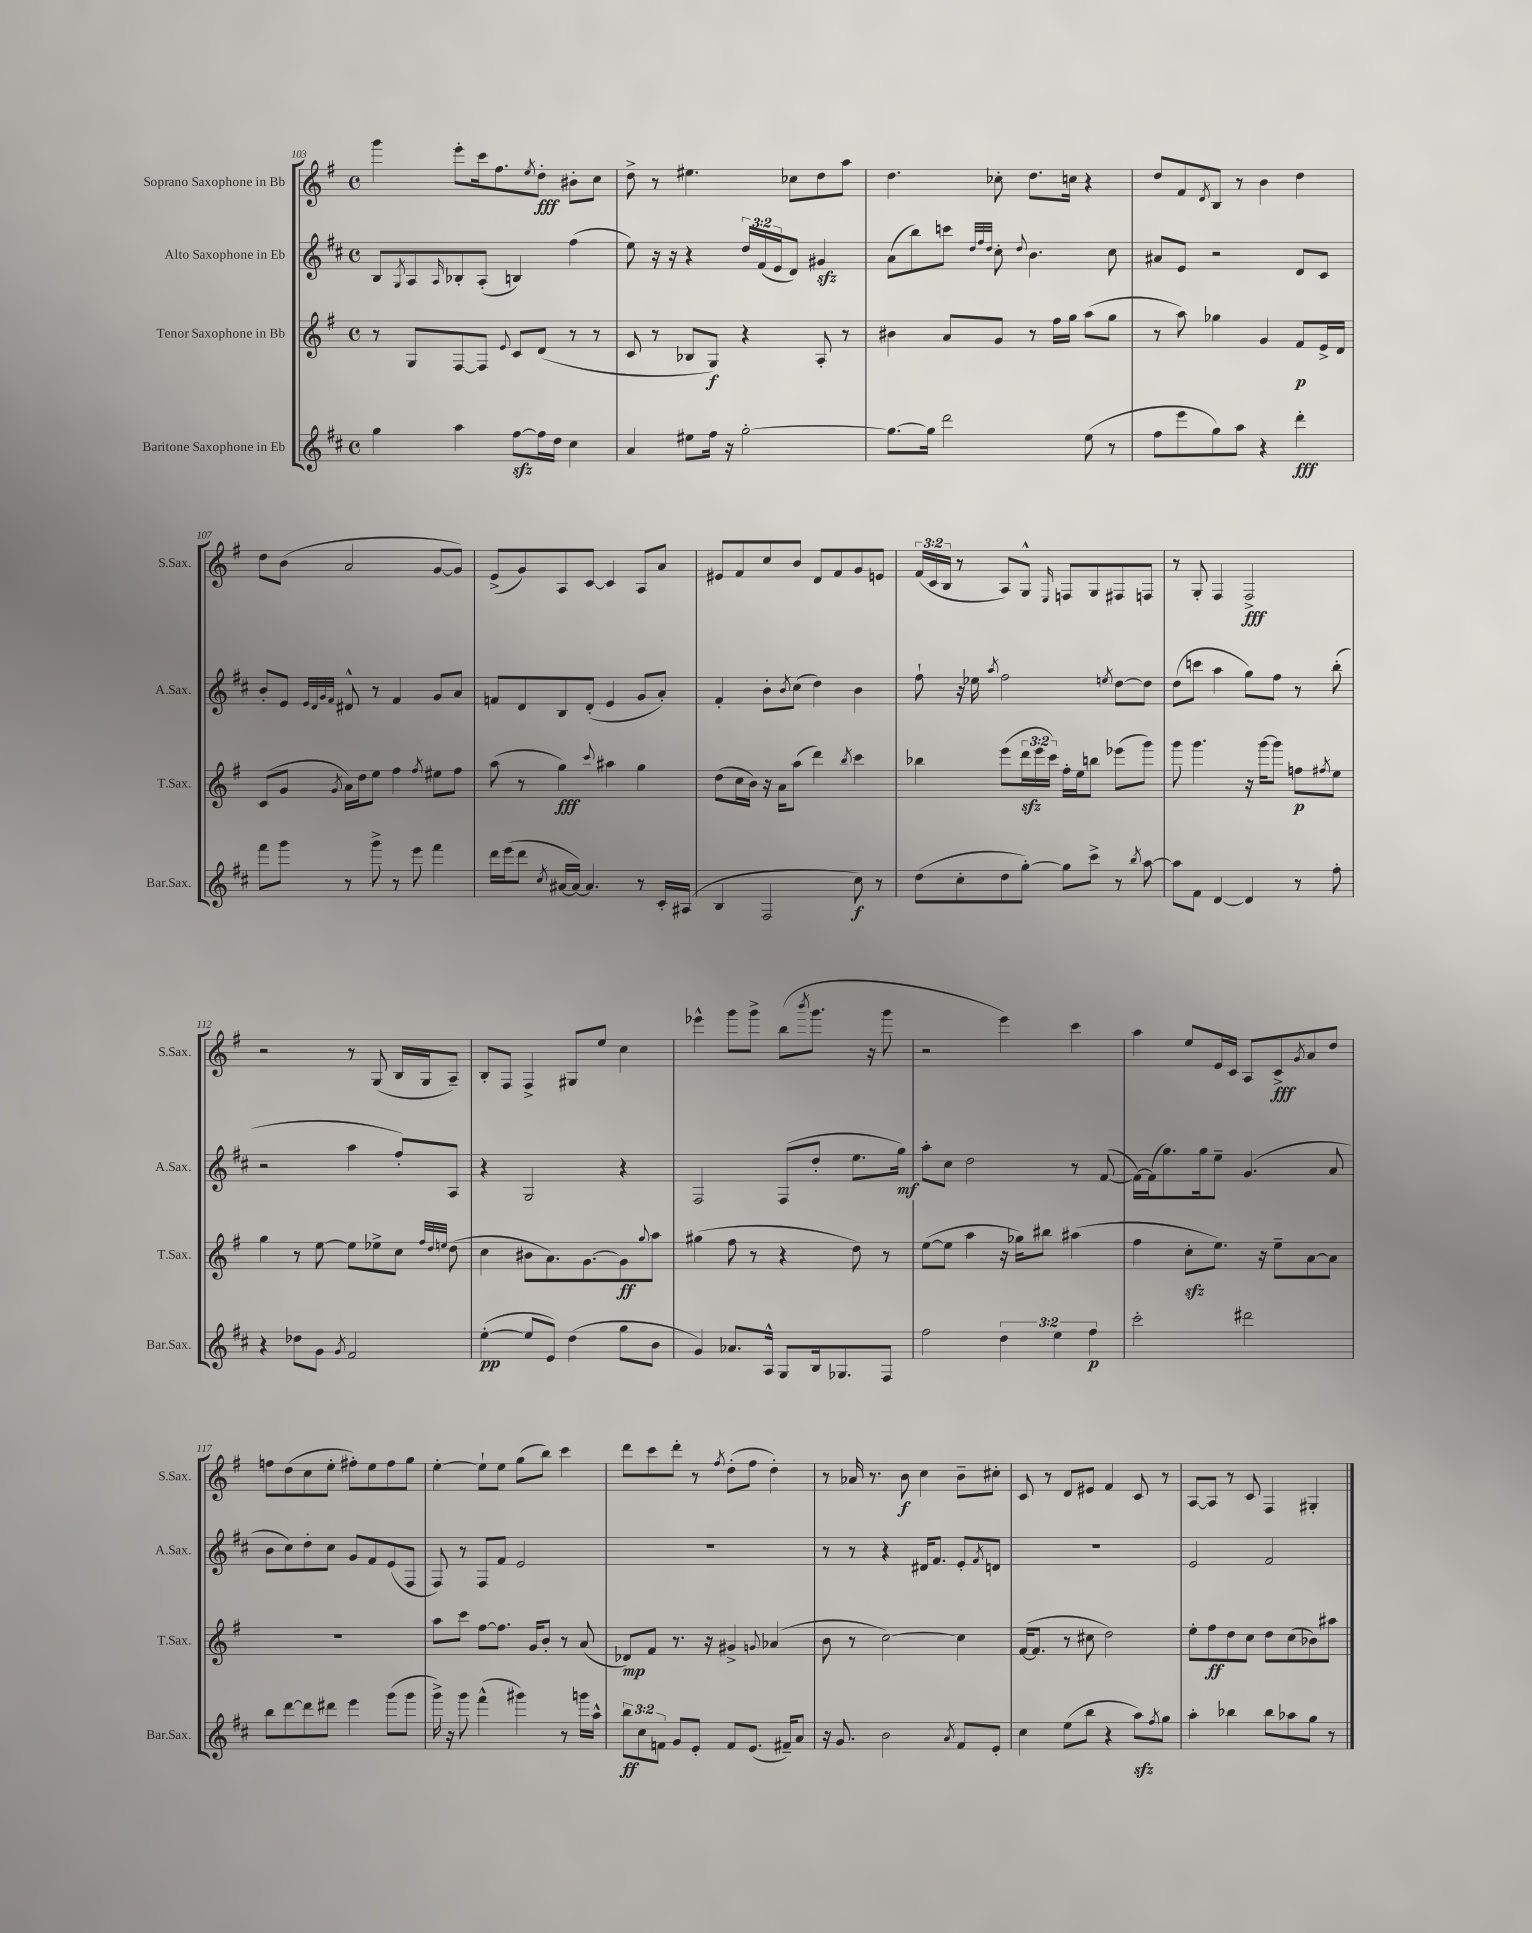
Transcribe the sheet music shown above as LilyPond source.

<<
\new StaffGroup <<
\new Staff = "s0" \with { instrumentName = "Soprano Saxophone in Bb" shortInstrumentName = "S.Sax." } {
    \clef treble \key g \major \defaultTimeSignature \time 4/4 \override Staff.TupletNumber.text = #tuplet-number::calc-fraction-text
    g'''4 e'''8-. c'''16 fis''8. \acciaccatura { e''8 } d''8-.\fff bis'8-. c''8 |
    d''8-> r8 eis''4. ces''8 d''8 a''8 |
    d''4. ces''8-. d''8. c''16 r4 |
    d''8 fis'8 \acciaccatura { d'8 } b8 r8 b'4 d''4 |
    d''8 b'8( a'2 g'8~ g'8) |
    e'8->( g'8) a8 c'8~ c'4 a8 a'8 |
    eis'8 fis'8 c''8 b'8 d'8 fis'8 g'8 e'8 |
    \tuplet 3/2 { fis'16( c'16 b16 } r8 a8) g8-^ \grace { e16 } f8 g8 fis8 f8 |
    r8 g8-. fis4 fis2->\fff |
    r2 r8 g8( b16 g16 a8--) |
    b8-. fis8 fis4-> gis8 e''8 c''4 |
    ees'''4-^ g'''8 g'''8-> b''8( \acciaccatura { b'''8 } g'''8. r16 g'''8 |
    r2 e'''4) c'''4 |
    a''4 e''8 e'16 c'16 a8 c'8->\fff \acciaccatura { g'8 } a'8 d''8 |
    f''8 d''8( c''8 e''8-. fis''8-.) e''8 fis''8 g''8 |
    e''4~-. e''8-! e''8 g''8( b''8) c'''4 |
    d'''8 c'''8 d'''8-. r8 \acciaccatura { fis''8 } d''8-.( fis''8 d''4-.) |
    r8 aes'16 r8. b'8\f c''4 b'8-- cis''8-. |
    c'8 r8 d'8 eis'8 fis'4 c'8 r8 |
    a8~ a8 r8 c'8 fis4 gis4-. \bar "|." |
}
\new Staff = "s1" \with { instrumentName = "Alto Saxophone in Eb" shortInstrumentName = "A.Sax." } {
    \clef treble \key d \major \defaultTimeSignature \time 4/4 \override Staff.TupletNumber.text = #tuplet-number::calc-fraction-text
    b8 \acciaccatura { g8 } a8 \grace { a16 } bes8-. a8-.( b4) fis''4( |
    e''8) r16 r16 r4 \tuplet 3/2 { d''16 fis'16( e'16 } d'8) gis'4\sfz |
    a'8( b''8) c'''8 \grace { d''32 fis''32 d''32 } cis''8-. \appoggiatura { d''8 } b'4. cis''8 |
    ais'8 e'8 r2 d'8 cis'8 |
    b'8-. e'8 \grace { e'32 d'32 g'32 fis'32 } dis'8-^ r8 fis'4 g'8 a'8 |
    f'8 d'8 b8 d'8-.( e'4 g'8 a'8-.) |
    fis'4-. b'8-. \acciaccatura { b'8 } cis''8( d''4) b'4 |
    fis''8-! r16 ees''16 \acciaccatura { a''8 } fis''2 \acciaccatura { e''8 } d''8~ d''8 |
    d''8( c'''8 a''4 g''8) fis''8 r8 b''8-.( |
    r2 a''4 fis''8-.) a8 |
    r4 g2 r4 |
    fis2 fis8( d''8-. e''8. g''16\mf) |
    a''8-. cis''8 d''2 r8 fis'8~( |
    fis'16~) fis'16( g''8.) g''16 e''8-- g'4.( a'8 |
    b'8 cis''8) d''8-. cis''8 g'8 fis'8 e'8( fis8 |
    fis8) r8 fis8 fis'8 e'2 |
    R1 |
    r8 r8 r4 dis'16 fis'8. e'8-. \acciaccatura { fis'8 } d'8 |
    R1 |
    e'2 fis'2 \bar "|." |
}
\new Staff = "s2" \with { instrumentName = "Tenor Saxophone in Bb" shortInstrumentName = "T.Sax." } {
    \clef treble \key g \major \defaultTimeSignature \time 4/4 \override Staff.TupletNumber.text = #tuplet-number::calc-fraction-text
    r8 g8 fis8~ fis8 \appoggiatura { e'8 } c'8 d'8( r8 r8 |
    c'8 r8 bes8 g8\f) r4 a8-. r8 |
    bis'4 a'8 g'8 r8 fis''16 g''16 a''8( g''8 |
    r8 a''8) ges''4 g'4 fis'8\p e'16-> d'16 |
    c'8( g'8 \acciaccatura { g'8 } a'16) d''16 e''8 fis''4 \acciaccatura { fis''8 } eis''8 fis''8 |
    a''8( r8 g''4\fff) \appoggiatura { c'''8 } ais''4 g''4 |
    d''8( c''16 b'16) r16 a'16 a''8( d'''4) \acciaccatura { b''8 } c'''4 |
    bes''4 e'''8( \tuplet 3/2 { d'''16\sfz e'''16 c'''16) } fis''16-. e''16 b''8 ees'''8( g'''8) |
    g'''8 g'''4. r16 g'''16~ g'''8 f''8\p \acciaccatura { fis''8 } e''8 |
    g''4 r8 e''8~ e''8 ees''8-> c''8 \grace { fis''32 d''32 e''32 } d''8( |
    c''4 bis'8 a'8.) g'8.~ g'8\ff \appoggiatura { g''8 } a''8 |
    gis''4( fis''8 r8 r4 d''8) r8 |
    e''8~( e''8 a''4 r16 ges''16) bis''8 ais''4( |
    fis''4 c''8-.\sfz e''8.) r16 e''8-- a'8~ a'8 |
    R1 |
    a''8 c'''8 fis''8~ fis''8. g'16 b'8-. r8 a'8( |
    des'8\mp) fis'8 r8. r16 gis'4-> \appoggiatura { g'8 } aes'4( |
    b'8 r8 c''2~) c''4 |
    fis'16~( fis'8. r8 cis''8 d''2) |
    e''8-. fis''8\ff d''8 c''8 d''8 c''8( bes'8) ais''8 \bar "|." |
}
\new Staff = "s3" \with { instrumentName = "Baritone Saxophone in Eb" shortInstrumentName = "Bar.Sax." } {
    \clef treble \key d \major \defaultTimeSignature \time 4/4 \override Staff.TupletNumber.text = #tuplet-number::calc-fraction-text
    g''4 a''4 fis''8~\sfz fis''16 d''16 cis''4 |
    a'4 eis''8 fis''16 r16 g''2~-. |
    g''8.~ g''16 d'''2 e''8( r8 |
    fis''8 e'''8 g''8) a''8 r4 d'''4-.\fff |
    fis'''8 g'''8 r8 g'''8-> r8 e'''8 fis'''4 |
    d'''16 e'''16( d'''8 \acciaccatura { cis''8 } ais'16~ ais'16~) ais'4. r8 cis'16-. ais16( |
    b4 fis2 cis''8\f) r8 |
    d''8( cis''8-. d''8 g''8~-.) g''8 cis'''8-> r8 \acciaccatura { b''8 } a''8~ |
    a''8 fis'8 d'4~ d'4 r8 fis''8-. |
    r4 des''8 g'8 \acciaccatura { g'8 } fis'2 |
    e''4~-.\pp( e''8 e'8) d''4( g''8 b'8 |
    g'4) aes'8. a16-^ g8 b16 ges8. fis8 |
    fis''2 \tuplet 3/2 { d''4 e''4 fis''4\p } |
    cis'''2-. dis'''2 |
    b''8 d'''8~ d'''8 dis'''8 e'''4 g'''8( g'''8 |
    g'''16->) r16 g'''8 fis'''4-^( gis'''4) r8 g'''16 a''16-^ |
    \tuplet 3/2 { b''8\ff cis''8 f'8 } g'8 e'8-. f'8 e'8.( fis'16--) a'8 |
    r16 g'8. b'2 \acciaccatura { a'8 } fis'8 e'8-. |
    cis''4 e''8( b''8 r4 a''8\sfz) \acciaccatura { fis''8 } g''8 |
    a''4-. bes''4 bes''8 aes''8 g''8 r8 \bar "|." |
}
>>
>>
\layout { \context { \Score currentBarNumber = #103 } }
